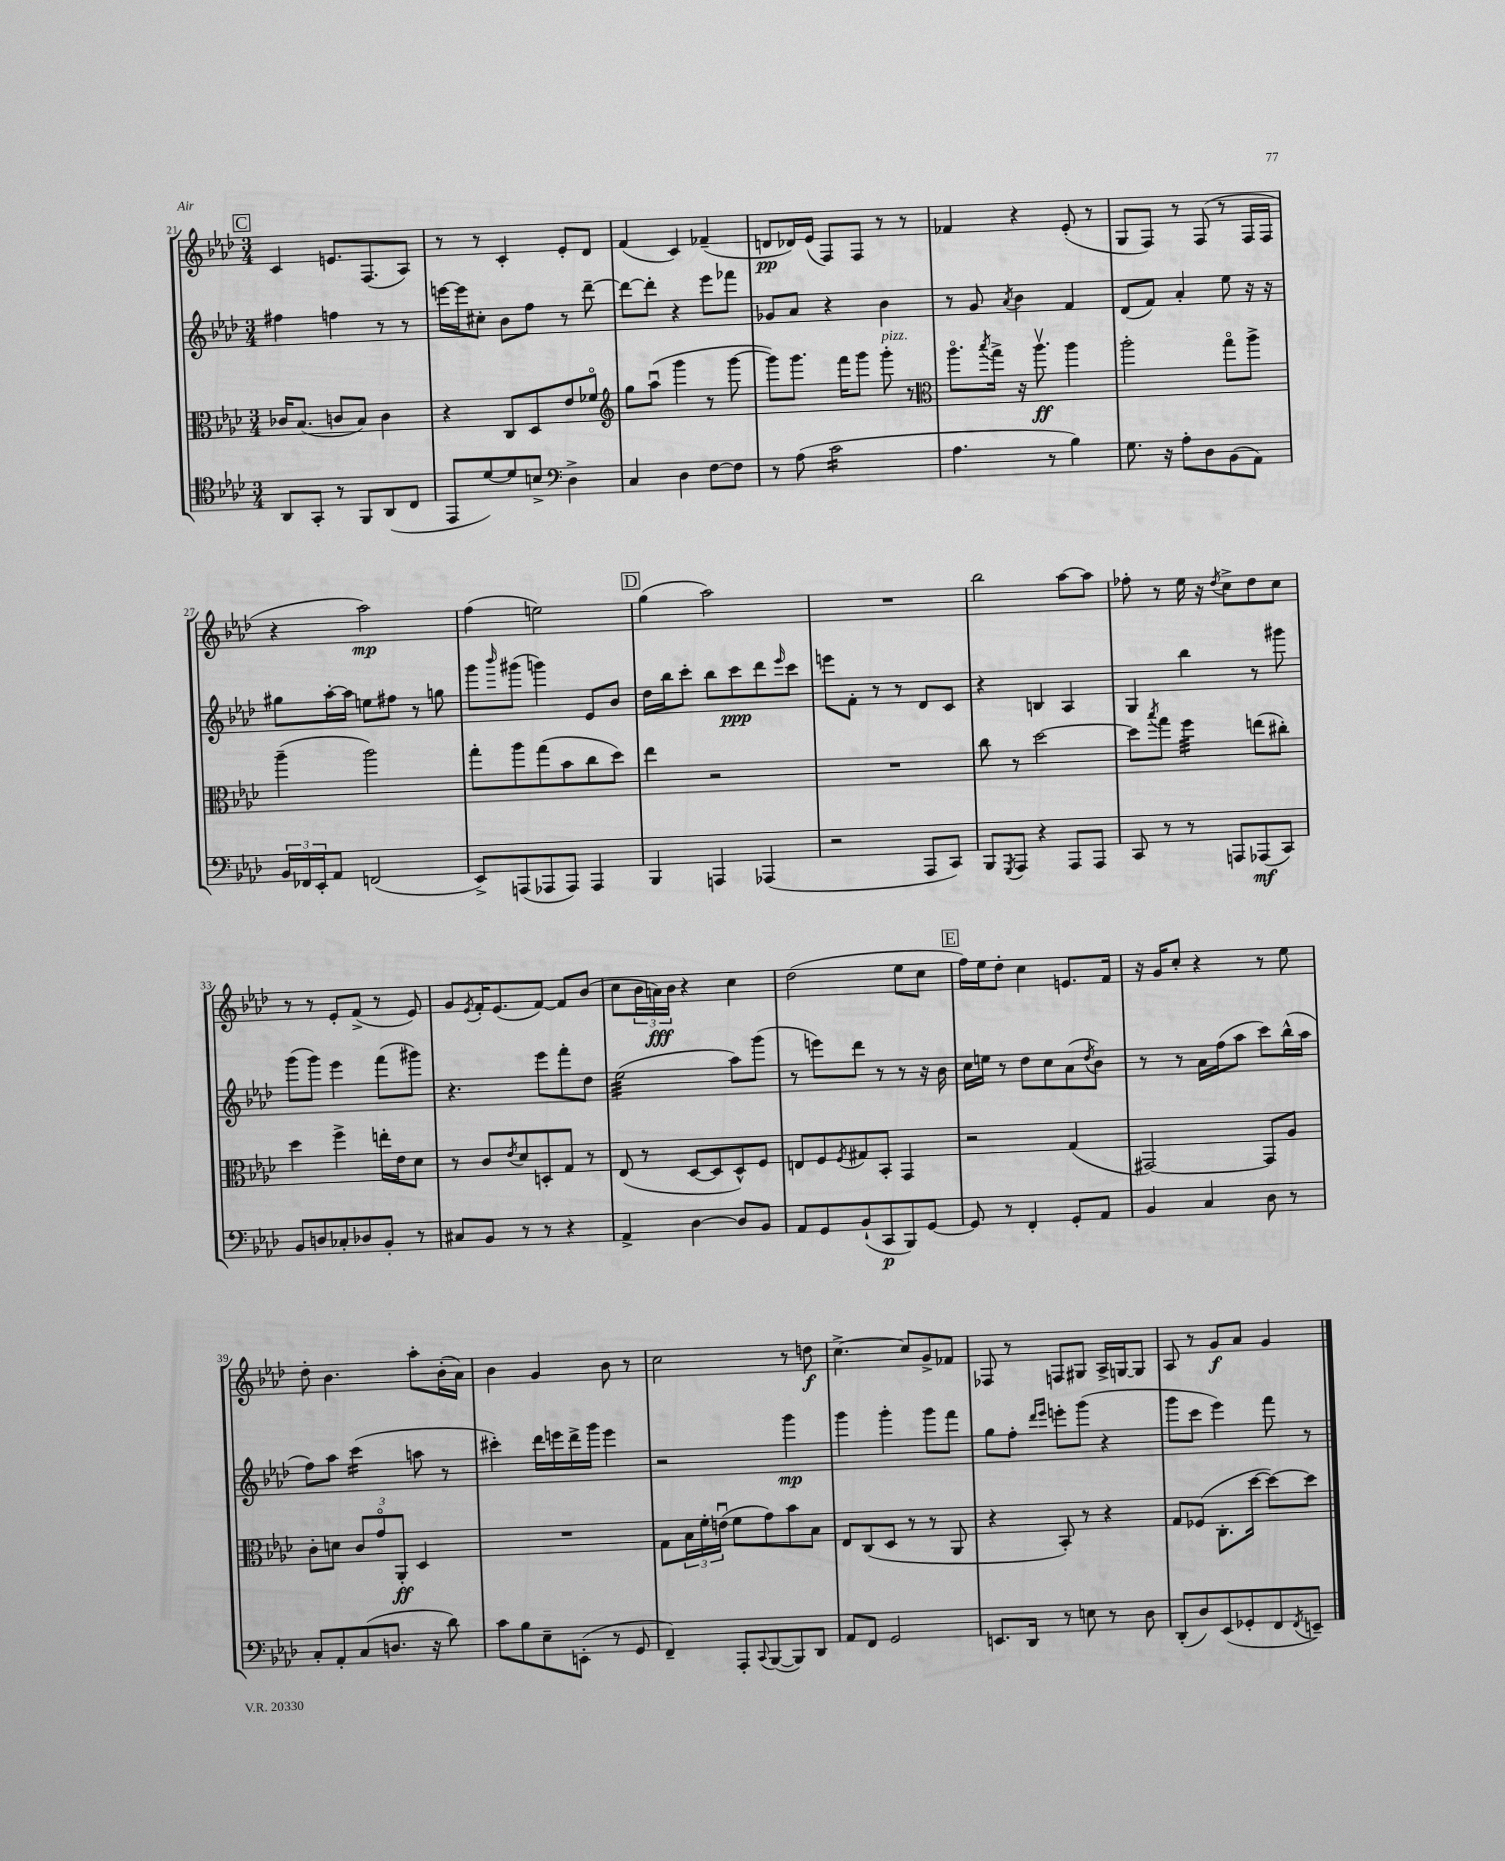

**kern	**kern	**kern	**kern
*staff4	*staff3	*staff2	*staff1
*clefC4	*clefC3	*clefG2	*clefG2
*k[b-e-a-d-]	*k[b-e-a-d-]	*k[b-e-a-d-]	*k[b-e-a-d-]
*M3/4	*M3/4	*M3/4	*M3/4
8AA-	16c-	4ff#	4c
.	(8.B-	.	.
8GG'	.	.	.
8r	8c	4ff	8.e
8FF	8B-)	.	.
.	.	.	(8.F
(8AA-	4c	8r	.
8C	.	8r	8A-)
=	=	=	=
8EE-	4r	[16eee	8r
.	.	16eee]	.
[8d-)	.	8cc#'	8r
8d-]	8C	8b-	4c'
8B^	8D-	8ff	.
*clefF4	*	*	*
4D-^	8e-	8r	8e-'
.	8f-o	[8ddd-~	8d-
=	=	=	=
*	*clefG2	*	*
4C	8gg	8ddd-_	(4f
.	(8aa-u	8ddd-']	.
4D-	4ggg	4r	4c)
[8F	8r	8eee-	(4f-~
8F]	[8ggg	8fff-	.
=	=	=	=
8r	8ggg])	8g-	8d
(8A-	8.ggg	8a-	16d-)
.	.	.	(16e-
2c	.	4r	8F)
.	16fff	.	.
.	8ggg	.	8F
.	8ggg'	4b-	8r
.	8r	.	8r
=	=	=	=
*	*clefC3	*	*
4.A-	8.aa-o	8r	4f-
.	.	8g	.
.	8qbb-	.	.
.	16gg^	.	.
.	.	8qa-	.
.	16r	4b-	4r
.	8.aa-v	.	.
8r	.	.	.
4B-)	4aa-	4f	(8e-'
.	.	.	8r
=	=	=	=
8.G	2aa-'	(8d-	8G
.	.	8f)	8F)
16r	.	.	.
8A-'	.	4a-'	8r
8D-	.	.	(8F
(8BB-	8ggo	8ee-	8r
8AA-)	8aa-^	16r	16F
.	.	16r	16F
=	=	=	=
24BB-	(4aa-~	8gg#	4r
24FF-	.	.	.
24EE-'	.	.	.
8AA-	.	[16aa-'	.
.	.	16aa-]	.
(2FF	2aa-)	8ee	2aa-)
.	.	8ff#	.
.	.	8r	.
.	.	8gg	.
=	=	=	=
8EE-^)	8gg'	8ggg	(4ff
.	.	16qqbbb-	.
(8AAA	8aa-	(8ggg#	.
8AAA-	(8gg	4ggg)	2ee)
8AAA-)	8b-	.	.
4AAA-	8cc	8e-	.
.	8dd-)	8b-	.
=	=	=	=
4BBB-	4ee-	16dd-	(4gg
.	.	16bb-	.
.	.	8ccc'	.
4AAA	2r	8bb-	2aa-)
.	.	8ccc	.
(4AAA-	.	8ddd-	.
.	.	16qqeee-	.
.	.	8ccc	.
=	=	=	=
2r	2.r	8eee	2.r
.	.	8f'	.
.	.	8r	.
.	.	8r	.
8AAA-	.	8d-	.
8CC)	.	8c	.
=	=	=	=
8BBB-	8cc	4r	2bb-
8qGGG	.	.	.
8AAA-	8r	.	.
4r	[2dd-	4B	.
8AAA-	.	4A-	[8aa-
8AAA-	.	.	8aa-]
=	=	=	=
8CC	8dd-]	4G	8ff-'
.	8qbb-	.	.
8r	8gg	.	8r
8r	4ff	4bb-	16ee-
.	.	.	16r
.	.	.	8qdd-
8AAA	.	.	8cc^
(8AAA-	(8ee	8r	8dd-
8CC)	8cc#')	8ggg#	8cc
=	=	=	=
8BB-	4dd-	(8ggg	8r
8D	.	8ggg)	8r
8C-'	4ff^	4eee-	8e-'
8D-	.	.	(8f^
8BB-'	16ee'	(8fff	8r
.	16e-	.	.
8r	8d-	8ggg#)	8e-)
=	=	=	=
8C#	8r	4.r	8g
.	.	.	8qe-
8BB-	8c	.	16f'
.	.	.	(8.e-
.	8qe-	.	.
8r	8d-	.	.
8r	8D'	8eee-	[8f)
4r	8G	8fff'	8f]
.	8r	8dd-	(8b-
=	=	=	=
4AA-^	(8E-	(2ee-	8cc
.	8r	.	24b-
.	.	.	24a)
.	.	.	24b-
[4D-	[8D-	.	4r
.	8D-]	.	.
8D-]	8D-^^)	8aa-)	4cc
8BB-	8F	(8ggg	.
=	=	=	=
8AA-	8E	8r	(2dd-
8GG	8F	8eee)	.
.	8qF	.	.
(8BB-`	8G#	8ddd-	.
8CC	8BB-'	8r	.
8BBB-)	4GG	8r	8ee-
[8GG	.	16r	8cc
.	.	16b-	.
=	=	=	=
8GG]	2r	16cc	16ff)
.	.	16ee	16ee-
8r	.	8r	8dd-'
4FF'	.	8dd-	4cc
.	.	8cc	.
8GG'	(4G	(8a-	8.e
.	.	8qdd-	.
8AA-	.	8b-)	.
.	.	.	16f
=	=	=	=
4BB-	[2GG#)	8r	16r
.	.	.	16g
.	.	8r	8cc'
4C	.	16a-	4r
.	.	(16ff	.
.	.	8aa-	.
8D-	8GG#]	8ccc)	8r
8r	8A-	(16bb-^^	8ee-
.	.	16aa-	.
=	=	=	=
8C'	8c'	8ff)	8dd-'
8AA-'	8d	8aa-	4.b-
(8C	12c	(4ccc	.
.	12go	.	.
8.D	.	.	.
.	12AA-'	.	.
.	4D-	8aa	8aa-'
16r	.	.	.
8d-)	.	8r	(16b-'
.	.	.	16a-)
=	=	=	=
8c	2.r	4ccc#')	4b-
8B-	.	.	.
8E-~	.	16ddd-	4g
.	.	16eee	.
(8EE'	.	16ddd-^	.
.	.	16ggg	.
8r	.	4eee	8b-
8GG	.	.	8r
=	=	=	=
4FF~)	8G	2r	2cc
.	24B-	.	.
.	24f'	.	.
.	(24eu	.	.
8AAA-'	8f	.	.
8qqCC	.	.	.
([8BBB-	8g)	.	.
8BBB-])	8b-	4ggg	8r
8DD-	8B-	.	8dd
=	=	=	=
8AA-	8E-	4ggg	[4.cc^
8FF	(8C	.	.
2GG	8D-	4ggg'	.
.	8r	.	8cc]
.	8r	8ggg	8g^
.	8AA-	8fff	8f-
=	=	=	=
8.EE	4r	8gg	8F-
.	.	8ff'	8r
16DD-	.	.	.
.	.	16qqddd-	.
.	.	16qqeee-	.
8r	8BB-')	8eee'	8F
8E	8r	(8ggg	8G#
8r	4r	4r	16A-^
.	.	.	[16G
8D-	.	.	8G]
=	=	=	=
(8DD-'	8G	8ggg	8A-
8D-)	(8F-	8ccc	8r
(8EE-	8.C'	4eee-)	8g
8GG-'	.	.	8a-
.	[16dd-	.	.
8FF	8dd-_)	8fff	4g
8qFF	.	.	.
8EE~)	8dd-]	8r	.
==	==	==	==
*-	*-	*-	*-
